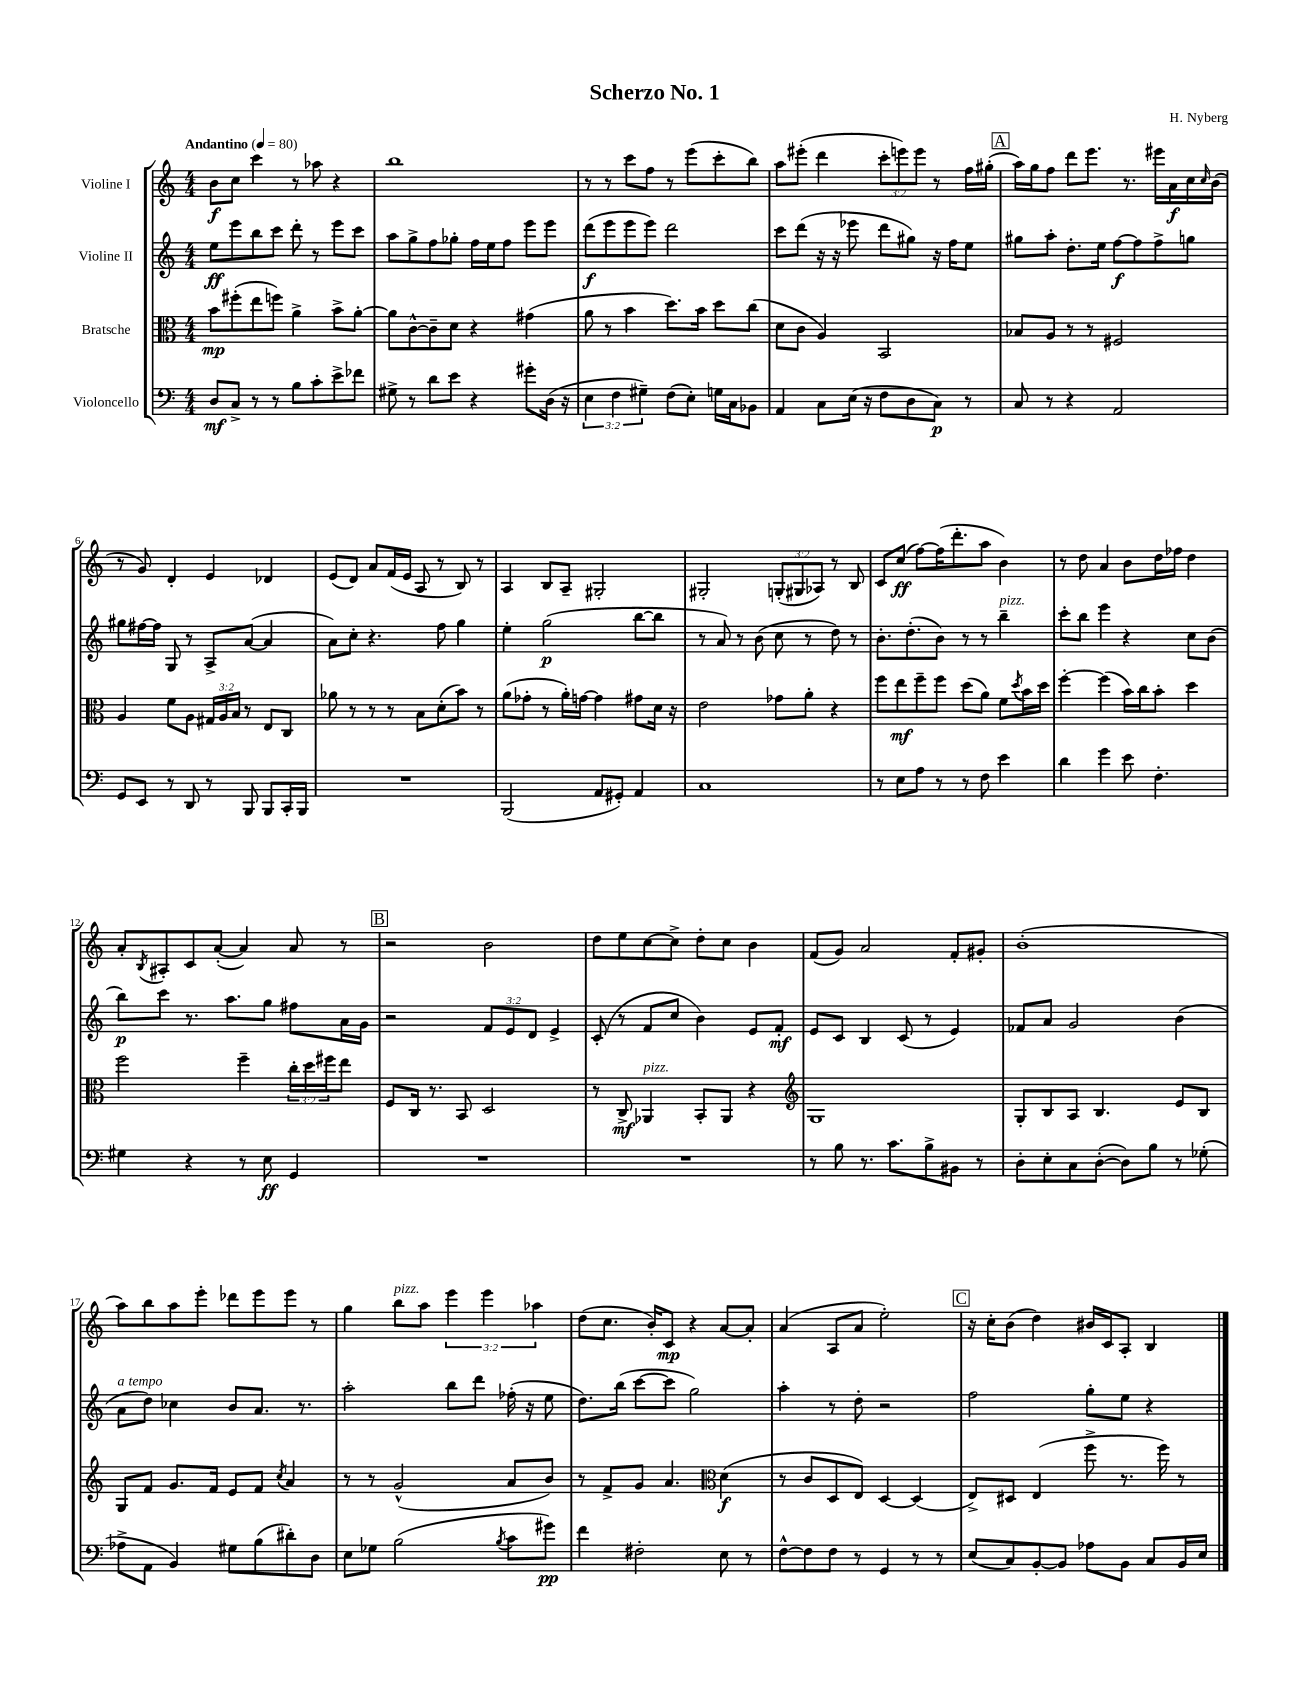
\header { title = "Scherzo No. 1" composer = "H. Nyberg" }
<<
\new StaffGroup <<
\new Staff = "s0" \with { instrumentName = "Violine I" } {
    \clef treble \key c \major \numericTimeSignature \time 4/4 \override Staff.TupletNumber.text = #tuplet-number::calc-fraction-text \tempo "Andantino" 4 = 80
    b'8\f c''8 c'''4 r8 aes''8 r4 |
    b''1 |
    r8 r8 c'''8 f''8 r8 e'''8( c'''8-. b''8) |
    a''8 eis'''8-.( d'''4 \tuplet 3/2 { c'''8-. e'''8) e'''8 } r8 f''16 gis''16-.( |
    \mark \markup { \box "A" } a''16) g''16 f''8 d'''8 e'''8. r8. eis'''16 a'16\f c''16 \grace { c''16 } b'16( |
    r8 g'8) d'4-. e'4 des'4 |
    e'8( d'8) a'8 f'16( e'16 a8 r8 b8) r8 |
    a4 b8 a8-- gis2-. |
    gis2-. \tuplet 3/2 { g8-.( gis8 aes8) } r8 b8 |
    c'8 c''8\ff( f''8~) f''16( d'''8.-. a''8 b'4) |
    r8 d''8 a'4 b'8 d''16 fes''16 d''4 |
    a'8-. \acciaccatura { b8 } ais8-. c'8 a'8~-.( a'4) a'8 r8 |
    \mark \markup { \box "B" } r2 b'2 |
    d''8 e''8 c''8~ c''8-> d''8-. c''8 b'4 |
    f'8( g'8) a'2 f'8-. gis'8-. |
    b'1-.( |
    a''8) b''8 a''8 e'''8-. des'''8 e'''8 e'''8 r8 |
    g''4 b''8^\markup { \italic "pizz." } a''8 \tuplet 3/2 { e'''4 e'''4 aes''4 } |
    d''8( c''8. b'16-.) c'8\mp r4 a'8~ a'8-. |
    a'4( a8 a'8 e''2-.) |
    \mark \markup { \box "C" } r16 c''16-. b'8( d''4) bis'16 c'16 a8-. b4 \bar "|." |
}
\new Staff = "s1" \with { instrumentName = "Violine II" } {
    \clef treble \key c \major \numericTimeSignature \time 4/4 \override Staff.TupletNumber.text = #tuplet-number::calc-fraction-text
    e''8\ff e'''8 b''8 c'''8 d'''8-. r8 e'''8 c'''8 |
    a''8 g''8-> f''8 ges''8-. f''16 e''16 f''8 e'''8 e'''8 |
    d'''8\f( e'''8 e'''8 e'''8) d'''2 |
    c'''8 d'''8( r16 r16 ees'''8 d'''8 gis''8) r16 f''16 e''8 |
    \mark \markup { \box "A" } gis''8 a''8-. d''8.-. e''16 f''8~\f f''8 f''8-> g''8 |
    gis''8 fis''16~ fis''16 g8 r8 a8-> a'8~( a'4 |
    a'8) c''8-. r4. f''8 g''4 |
    e''4-. g''2\p( b''8~ b''8 |
    r8 a'8) r8 b'8( c''8 r8 d''8) r8 |
    b'8.-. d''8.-.( b'8) r8 r8 b''4--^\markup { \italic "pizz." } |
    c'''8-. b''8 e'''4 r4 c''8 b'8( |
    b''8\p) c'''8 r8. a''8. g''8 fis''8 a'16 g'16 |
    \mark \markup { \box "B" } r2 \tuplet 3/2 { f'8 e'8 d'8 } e'4-> |
    c'8-.( r8 f'8 c''8 b'4) e'8 f'8-.\mf |
    e'8 c'8 b4 c'8( r8 e'4) |
    fes'8 a'8 g'2 b'4( |
    a'8^\markup { \italic "a tempo" } d''8) ces''4 b'8 a'8. r8. |
    a''2-. b''8 d'''8 fes''16-.( r16 e''8 |
    d''8.) b''16( c'''8~ c'''8 g''2) |
    a''4-. r8 d''8-. r2 |
    \mark \markup { \box "C" } f''2 g''8-. e''8 r4 \bar "|." |
}
\new Staff = "s2" \with { instrumentName = "Bratsche" } {
    \clef alto \key c \major \numericTimeSignature \time 4/4 \override Staff.TupletNumber.text = #tuplet-number::calc-fraction-text
    b'8\mp fis''8-.( e''8 f''8) a'4-> b'8-> a'8~-. |
    a'8 c'8~-^ c'8-- d'8 r4 gis'4( |
    a'8 r8 b'4 d''8.) b'16 d''8 c''8( |
    d'8 c'8 a4) b,2 |
    \mark \markup { \box "A" } bes8 a8 r8 r8 fis2 |
    a4 f'8 a8 \tuplet 3/2 { gis16 a16 b16 } r8 e8 c8 |
    aes'8 r8 r8 r8 b8 d'8-.( b'8) r8 |
    a'8( ges'8-. r8 a'16-.) g'16~ g'4 gis'8 d'16 r16 |
    e'2 ges'8 a'8-. r4 |
    f''8 e''8\mf f''8-- f''8 d''8( a'8) f'8 \acciaccatura { d''8 } b'16 d''16 |
    f''4~-. f''4( b'16) c''16 b'8-. d''4 |
    f''2 f''4-- \tuplet 3/2 { c''16-. d''16 fis''16 } e''8 |
    \mark \markup { \box "B" } f8 c16 r8. b,8 d2 |
    r8 c8->\mf aes,4^\markup { \italic "pizz." } b,8-. aes,8 r4 |
    \clef treble g1 |
    g8-. b8 a8 b4. e'8 b8 |
    g8 f'8 g'8. f'16 e'8 f'8 \acciaccatura { c''8 } a'4 |
    r8 r8 g'2-^( a'8 b'8) |
    r8 f'8-> g'8 a'4. \clef alto d'4\f( |
    r8 c'8 d8 e8) d4~ d4( |
    \mark \markup { \box "C" } e8->) dis8 e4( f''8-> r8. f''16) r8 \bar "|." |
}
\new Staff = "s3" \with { instrumentName = "Violoncello" } {
    \clef bass \key c \major \numericTimeSignature \time 4/4 \override Staff.TupletNumber.text = #tuplet-number::calc-fraction-text
    d8\mf c8-> r8 r8 b8 c'8-. e'8-> fes'8 |
    gis8-> r8 d'8 e'8 r4 gis'8-. d16( r16 |
    \tuplet 3/2 { e4 f4 gis4--) } f8( e8-.) g16 c16 bes,8 |
    a,4 c8 e16( r16 f8 d8 c8\p) r8 |
    \mark \markup { \box "A" } c8 r8 r4 a,2 |
    g,8 e,8 r8 d,8 r8 b,,8 b,,8 c,16-. b,,16 |
    R1 |
    b,,2( a,8 gis,8-.) a,4 |
    c1 |
    r8 e8 a8 r8 r8 f8 e'4 |
    d'4 g'4 e'8 f4.-. |
    gis4 r4 r8 e8\ff g,4 |
    \mark \markup { \box "B" } R1 |
    R1 |
    r8 b8 r8. c'8. b8-> bis,8 r8 |
    d8-. e8-. c8 d8~-.( d8) b8 r8 ges8-.( |
    aes8-> a,8 b,4) gis8 b8( dis'8-.) d8 |
    e8 ges8 b2( \acciaccatura { b8 } c'8 gis'8\pp) |
    f'4 fis2-. e8 r8 |
    f8~-^ f8 f8 r8 g,4 r8 r8 |
    \mark \markup { \box "C" } e8( c8) b,8~-. b,8 aes8 b,8 c8 b,16 e16 \bar "|." |
}
>>
>>
